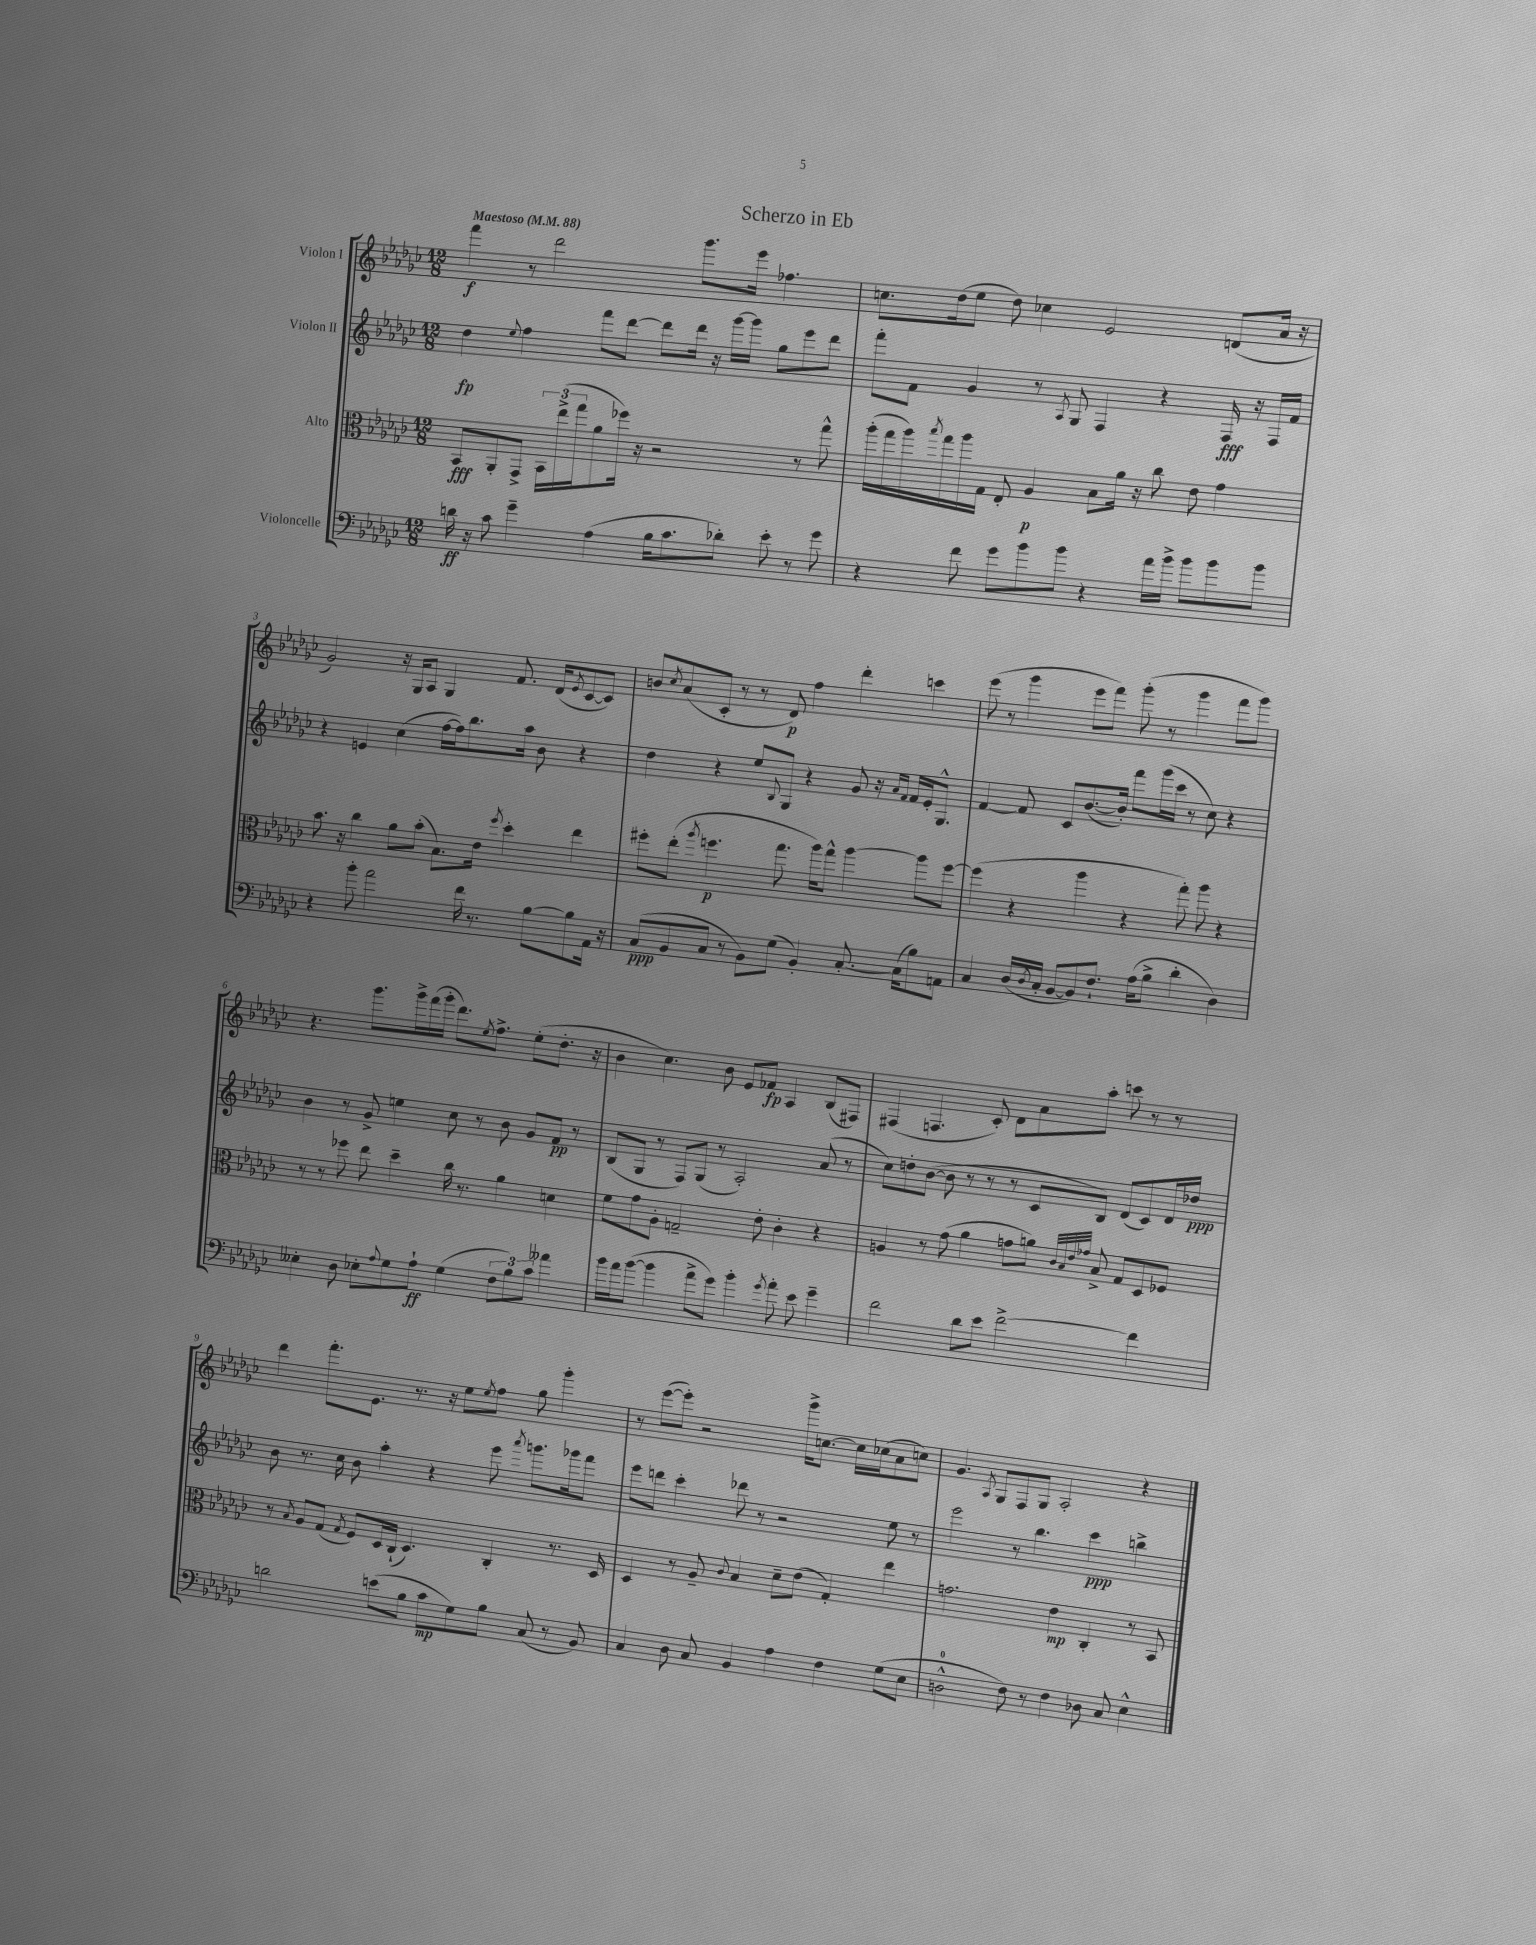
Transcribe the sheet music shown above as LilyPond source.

\header { title = "Scherzo in Eb" }
<<
\new StaffGroup <<
\new Staff = "s0" \with { instrumentName = "Violon I" } {
    \clef treble \key ges \major \numericTimeSignature \time 12/8 \tempo "Maestoso" 4 = 88
    f'''4\f r8 des'''2 ges'''8. ees'''16 fes''4. |
    c''8. des''16( ees''8 des''8) ces''4 ees'2 d'8( aes'16 r16 |
    ges'2) r16 ges16 aes8 ges4 f'8. des'16( \acciaccatura { ees'8 } ces'8~ ces'8) |
    b'8 \acciaccatura { ces''8 } aes'8( ces'8-. r8 r8 des'8\p) f''4 des'''4-. c'''4 |
    ees'''8( r8 ges'''4 ees'''8 f'''8) ges'''8-.( r8 ges'''4 f'''8 ges'''8) |
    r4. ges'''8. ges'''16-> f'''16( ges'''16-. des'''8.) \acciaccatura { ees''8 } f''8.-> ees''8-.( des''8.-. r16 |
    bes'4 ces''4.) bes'8 ees'8 fes'8\fp aes4 bes8( fis8) |
    fis4( f4. ces'8-.) des'8 aes'8 aes''8-. c'''8 r8 r8 |
    des'''4 f'''8.-. ees'8. r8. r16 ees''8 \acciaccatura { ees''8 } f''8 ges''8 ges'''4-. |
    r8 ees'''8~( ees'''8-.) r2 ges'''16-> c''8.~ c''16 ces''16( aes'8 c''8) |
    ges'4. \acciaccatura { aes8 } ges8 f8 ges8 aes2-. r4 \bar "|." |
}
\new Staff = "s1" \with { instrumentName = "Violon II" } {
    \clef treble \key ges \major \numericTimeSignature \time 12/8
    des''4\fp \appoggiatura { ees''8 } f''4 f'''8 des'''8~ des'''8 des'''16 r16 ges'''16~ ges'''16 ges''8 ees'''8 des'''8 |
    f'''8-. f'8 ges'4 r8 \acciaccatura { aes8 } ges8 f4 r4 f16\fff r16 f16 f'16 |
    r4 e'4 ces''4( f''16~ f''16) bes''8. aes''16 bes'8 r4 |
    des''4 r4 ees''8 \appoggiatura { bes8 } ges8 r4 ges'8 r16 \grace { aes'16 f'16 } f'16 ees'16-. ges8.-^ |
    f'4~ f'8 ces'8 bes'8.~( bes'16-.) f'''8 ges'''16( ces'''16 r8 ces''8) r4 |
    bes'4 r8 ges'8-> e''4 ces''8 r8 bes'8 ges'8 f'8\pp r8 |
    bes8( ges8 r8 f8) ges8( r8 aes2-.) aes'8( r8 |
    ces''8) d''8-. bes'8~( bes'8 r8 r8 r8 ces'8 bes8) des'8( ces'8) des'16 des''16\ppp |
    bes'8 r8. ces''16 bes'8 aes''4-. r4 ees'''8 \acciaccatura { aes'''8 } g'''8. ges'''16 f'''8 |
    ees'''8 d'''8 ces'''4-. des'''8 r8 r2 ees''8 r8 |
    ees'''2 r8 bes''4. ces'''4\ppp b''4-> \bar "|." |
}
\new Staff = "s2" \with { instrumentName = "Alto" } {
    \clef alto \key ges \major \numericTimeSignature \time 12/8
    bes,8\fff aes,8-. ges,8-> \tuplet 3/2 { bes,16 ees''16->( ges''16 } aes'8 fes''16) r16 r2 r8 ges''8-^ |
    aes''16-.( ges''16 aes''16) \acciaccatura { bes''8 } ges''16 aes''16 ges16 ees8-. aes4\p bes8 aes'16 r16 ces''8 ees'8 ges'4 |
    bes'8. r16 ces''4 aes'8 bes'8-.( bes8.) ees'16 \acciaccatura { f''8 } des''4-. ees''4 |
    fis''8-. ees''8-.( \acciaccatura { aes''8 } f''4.\p ges''8. aes''16) ges''8-^ aes''4~ aes''8 f''8~ |
    f''4( r4 aes''4 r4 ges''8-.) aes''8 r4 |
    r8 r8 fes''8 ees''8 des''4-- ces''16 r8. aes'4 d'4 |
    f'8 ges'8 aes8-. g2-- ees'8-. ces'4-. r4 |
    a4 r8 ges'8( aes'4 g'8 a'8) \grace { ces'32 bes32 ees'32 ges'32 } bes8-> ges8 des8 fes8 |
    r8 \acciaccatura { bes8 } aes8 ges8( \acciaccatura { ges8 } f8) des16 ces16-!( des4.) ces4-. r8. des16 |
    des4 r8 aes8-- \appoggiatura { ces'8 } bes4 des'8-- ees'8( ges4-.) ees''4 |
    g'2. ees'4\mp ces4-. r8 bes,8 \bar "|." |
}
\new Staff = "s3" \with { instrumentName = "Violoncelle" } {
    \clef bass \key ges \major \numericTimeSignature \time 12/8
    d'16\ff r16 ces'8 ges'4-- aes4( bes16 ces'8. des'8-.) ees'8-. r8 ges'8 |
    r4 f'8 ges'8 bes'8 bes'8 r4 aes'16 bes'16-> bes'8 bes'8 bes'8 |
    r4 bes'8-. aes'2 f'16 r8. bes8~ bes8 aes,16 r16 |
    ces8\ppp( bes,8 ces8 r8 bes,8) ges8( bes,4-.) ces8.~-. ces16( bes8) a,8 |
    ces4 des16( \acciaccatura { des8 } ces16-. bes,8~ bes,8) f8.-! aes16( bes8-> des'4-. des4) |
    eeses4-. des8 ees8-. \appoggiatura { aes8 } ges8 aes8-!\ff ges4( \tuplet 3/2 { f8 bes8) ces'8 } aeses'4 |
    bes'16 aes'16 bes'8~( bes'4 aes'8-> ges'8) bes'4-. \acciaccatura { ges'8 } aes'8-. ees'8 ges'4-- |
    f'2 des'8 ees'8 f'2~-> f'4 |
    d'2 e'8( bes8 ces'8\mp ges8) bes8 ces8( r8 bes,8) |
    ces4 des8 ces8 bes,4 aes4 f4 ges8( ees8 |
    d2-0-^ f8) r8 f4 des8 ces8 ees4-^ \bar "|." |
}
>>
>>
